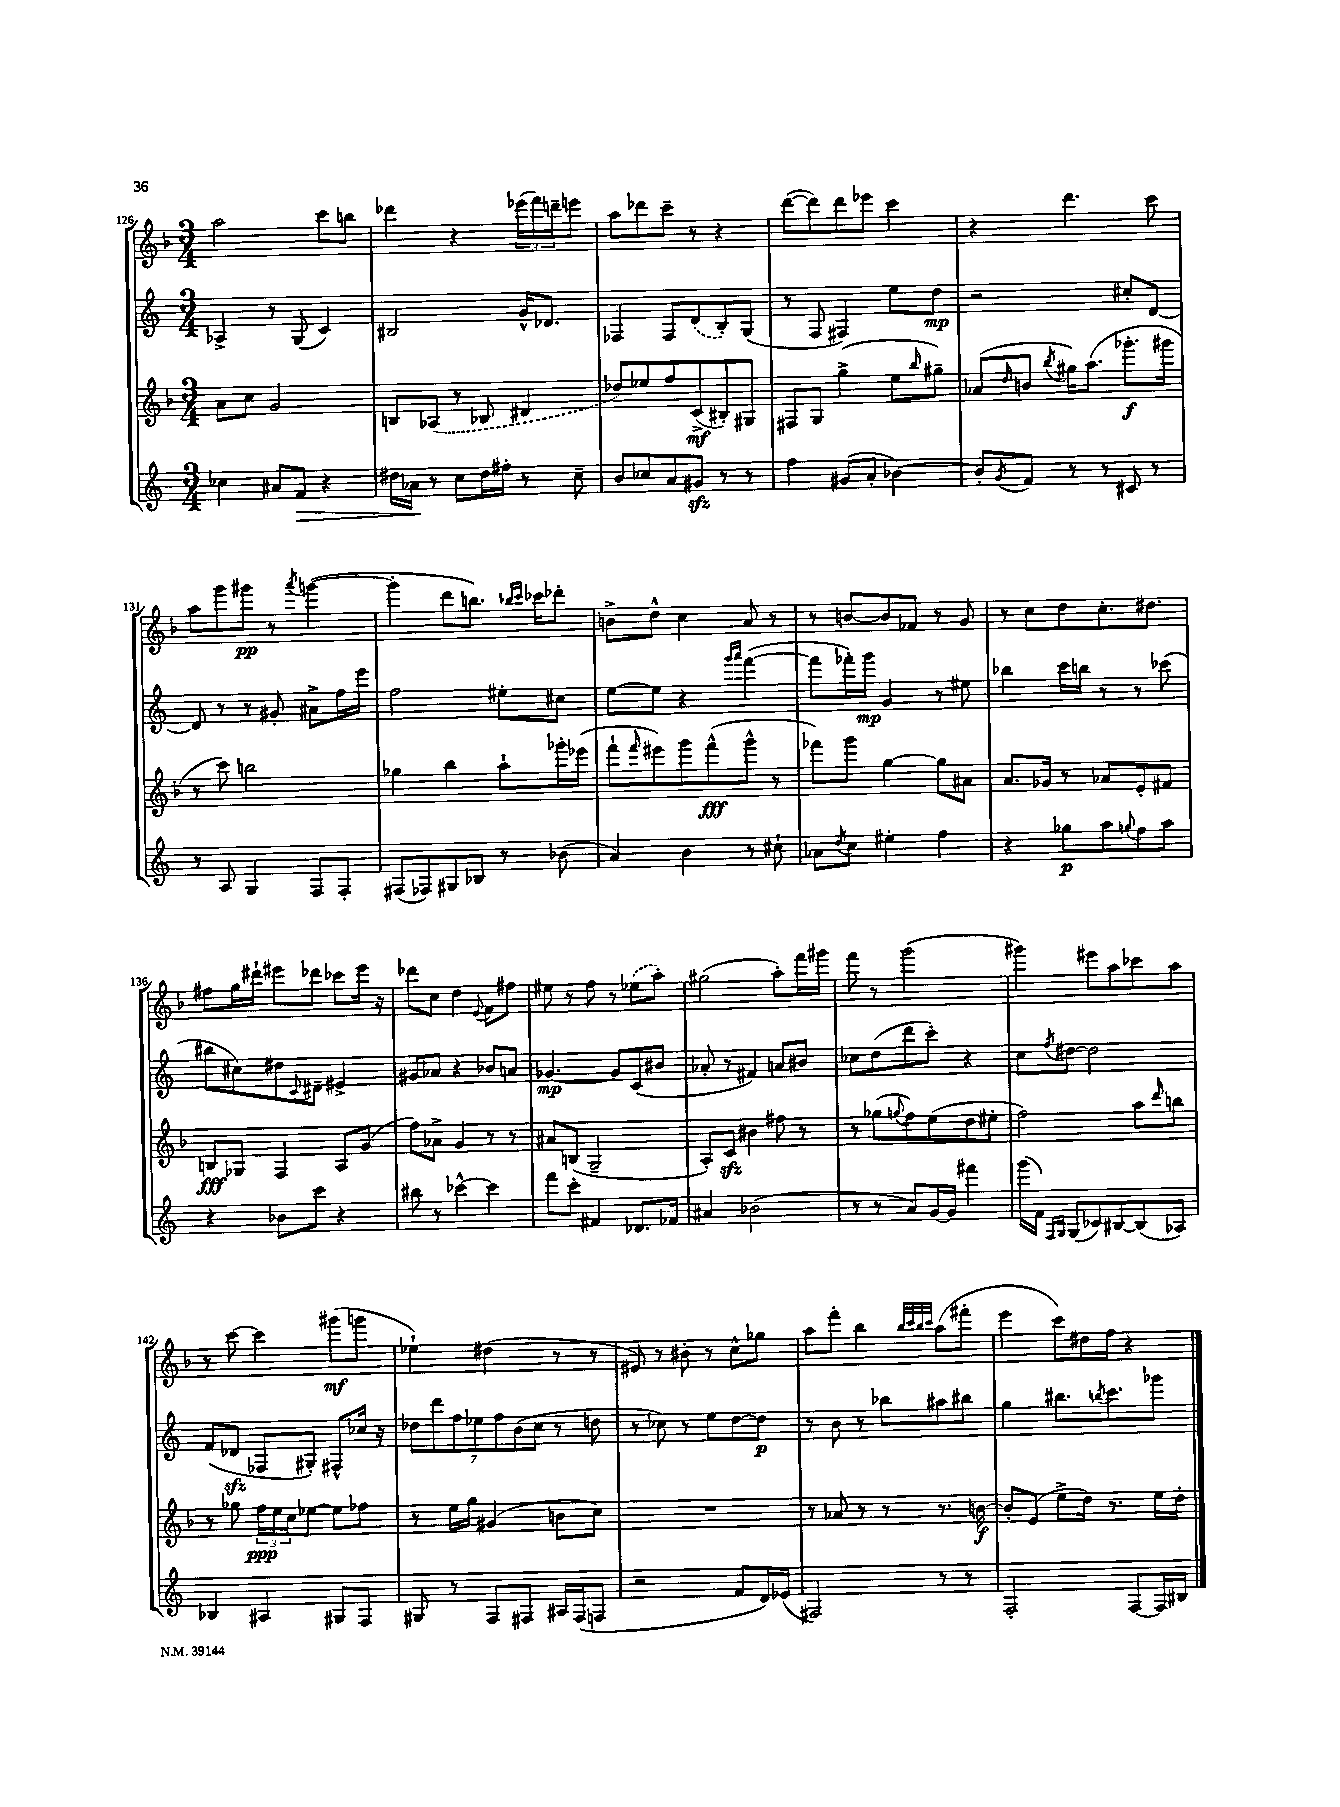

**kern	**kern	**kern	**kern
*staff4	*staff3	*staff2	*staff1
*clefG2	*clefG2	*clefG2	*clefG2
*k[]	*k[b-]	*k[]	*k[b-]
*M3/4	*M3/4	*M3/4	*M3/4
4cc-	8a	4A-^	2aa
.	8cc	.	.
8a#	2g	8r	.
8f	.	(8G	.
4r	.	4c)	8ccc
.	.	.	8bb
=	=	=	=
16dd#	8B	2B#	4ddd-
16a-	.	.	.
8r	(8A-	.	.
8cc	8r	.	4r
16dd#	8B-	.	.
16ff#'	.	.	.
8r	4d#	16g^^	(24eee-
.	.	.	24fff)
.	.	8.d-	.
.	.	.	24ddd~
8cc~	.	.	8eee
=	=	=	=
8b	8dd-)	4F-	8aa
8cc-	8ee-	.	8ddd-
8a	8ff	8F-	8ccc~
8g#	(8c^	(8d	8r
8r	8B#')	8B')	4r
8r	8G#	(8G	.
=	=	=	=
4ff	8F#	8r	([8ddd
.	8G	8F	8ddd])
(8g#	(4gg^	4F#)	8ddd
8a'	.	.	8eee-
[4b-)	8ee	8ee	4ccc
.	16qqbb-	.	.
.	8gg#~)	8dd	.
=	=	=	=
8b-']	(8a-	2r	4r
8qg	16qqdd	.	.
8f	8b	.	.
.	8qbb-	.	.
8r	16gg#)	.	4.ddd
.	(8.aa	.	.
8r	.	.	.
8c#	8.ggg-'	8cc#'	.
8r	.	[8d	8ccc
.	16ggg#	.	.
=	=	=	=
8r	8r	8d]	8aa
8A	8ccc)	8r	8ggg
4G	2bb	8r	8ggg#
.	.	8g#'	8r
.	.	.	8qaaa
8F	.	8a#^	([4ggg
8F'	.	16ff	.
.	.	16eee	.
=	=	=	=
(8F#	4gg-	2ff	4ggg']
8F-)	.	.	.
8G#	4bb-	.	8ddd
8B-	.	.	8.bb)
8r	8aa`	8ee#'	.
.	.	.	16qqbb-
.	.	.	16qqccc
.	.	.	16ccc-
(8b-	16ggg-'	8cc#	8ddd-'
.	(16eee-	.	.
=	=	=	=
4a)	8fff`	[8ee	8b^
.	16qqfff	.	.
.	8eee#)	8ee]	8dd^^
4b	8ggg	4r	4cc
.	(8fff^^	.	.
.	.	16qqggg	.
.	.	16qqaaa	.
8r	8ggg^^	([4fff	8a
8cc#`	8r	.	8r
=	=	=	=
8a-	8fff-)	8fff]	8r
8qdd	.	.	.
8cc	8ggg	16fff-')	[8b
.	.	16ggg	.
4ee#'	[4gg	4g	8b]
.	.	.	8f-
4ff	8gg]	8r	8r
.	8a#	8ee#	8g
=	=	=	=
4r	8.a	4bb-	8r
.	.	.	8cc
.	16g-	.	.
8gg-	8r	16ccc	8dd
.	.	16bb	.
8aa	8a-	8r	8.cc'
8qqgg	.	.	.
8ff	8e'	8r	.
.	.	.	8.dd#
8aa	8f#	(8ccc-	.
=	=	=	=
4r	8B	8bb#	8ff#
.	8G-	8cc#)	16gg
.	.	.	16ddd#`
8b-	4F	8dd#	8eee#
.	.	8qqc	.
8ccc	.	8d#~	8ddd-
4r	8A	4e#^	8ccc-
.	(8g	.	16eee#
.	.	.	16r
=	=	=	=
8bb#	8ff)	8g#	8ddd-
8r	8a-^	8a-	8cc
[4ccc-^^	4g	4r	4dd
.	.	.	8qqe
4ccc-]	8r	8b-	8f
.	8r	8a	8ff#
=	=	=	=
8fff	8a#	[4.g-	8ee#
8ccc'	(8B	.	8r
4f#	2G~	.	8ff
.	.	8g-]	8r
8.d-	.	(8c	(8ee-
.	.	8b#	8aa')
16f-	.	.	.
=	=	=	=
4a#	8A')	8a-'	(2gg#
.	8c	8r	.
(2b-	4b#	4f#)	.
.	8ff#	8a	8aa')
.	8r	8b#	16fff
.	.	.	16ggg#
=	=	=	=
8r	8r	8cc-	8fff
8r	(8gg-	(8dd	8r
.	8qqgg	.	.
8a)	8ff)	8ddd	(2ggg
[16g	(8ee	8ccc')	.
16g]	.	.	.
4fff#	8dd	4r	.
.	8ee#'	.	.
=	=	=	=
(16ggg	2ff)	8cc	4ggg#)
16f)	.	.	.
16qqF	.	.	.
16qqG	.	8qff	.
(8G	.	[8dd#	.
8c-)	.	2dd#]	8eee#
[8B#	.	.	8aa
(8B#]	8aa	.	8ccc-
.	16qqddd	.	.
8A-)	8bb	.	8aa
=	=	=	=
4B-	8r	(8f	8r
.	8gg-	8d-	[8ccc
4A#	24ff	8F-	4ccc]
.	24ee	.	.
.	24cc	.	.
.	[8ee-	8G#')	.
8G#	8ee-]	8F#^^	(8ggg#
8F	8ff-	16cc-	8ggg
.	.	16r	.
=	=	=	=
8G#	8r	14dd-	4ee-`)
.	.	14ddd	.
8r	16ee	.	.
.	.	14ff	.
.	16gg	.	.
.	.	14ee-	.
8F	(4g#	.	(4dd#
.	.	14ff	.
.	.	(14b	.
8F#	.	.	.
.	.	14cc	.
16A#	8b	8r	8r
(16F#	.	.	.
8F	8cc)	8dd	8r
=	=	=	=
2r	2.r	8r	8e#)
.	.	8cc-)	8r
.	.	8r	8b#'
.	.	8ee	8r
8f	.	[8dd	8cc^^
16d)	.	8dd]	8gg-
(16e-	.	.	.
=	=	=	=
2F#)	8r	8r	8aa
.	8a-	8b	8fff'
.	8r	8r	4bb-
.	8r	8bb-	.
.	.	.	32qqbb-
.	.	.	32qqccc
.	.	.	32qqbb-
.	.	.	32qqccc
8r	8.r	8aa#	(8aa
8r	.	8bb#	8fff#'
.	[16b	.	.
=	=	=	=
2F'	8b']	4gg	4eee
.	(8e	.	.
.	8ee^	8.bb#	8ccc)
.	16dd)	.	16dd#
.	.	8qbb	.
.	8.r	8.ccc	16ff
[8F	.	.	4r
16F]	16ee	8ggg-	.
16B#	16dd'	.	.
==	==	==	==
*-	*-	*-	*-
